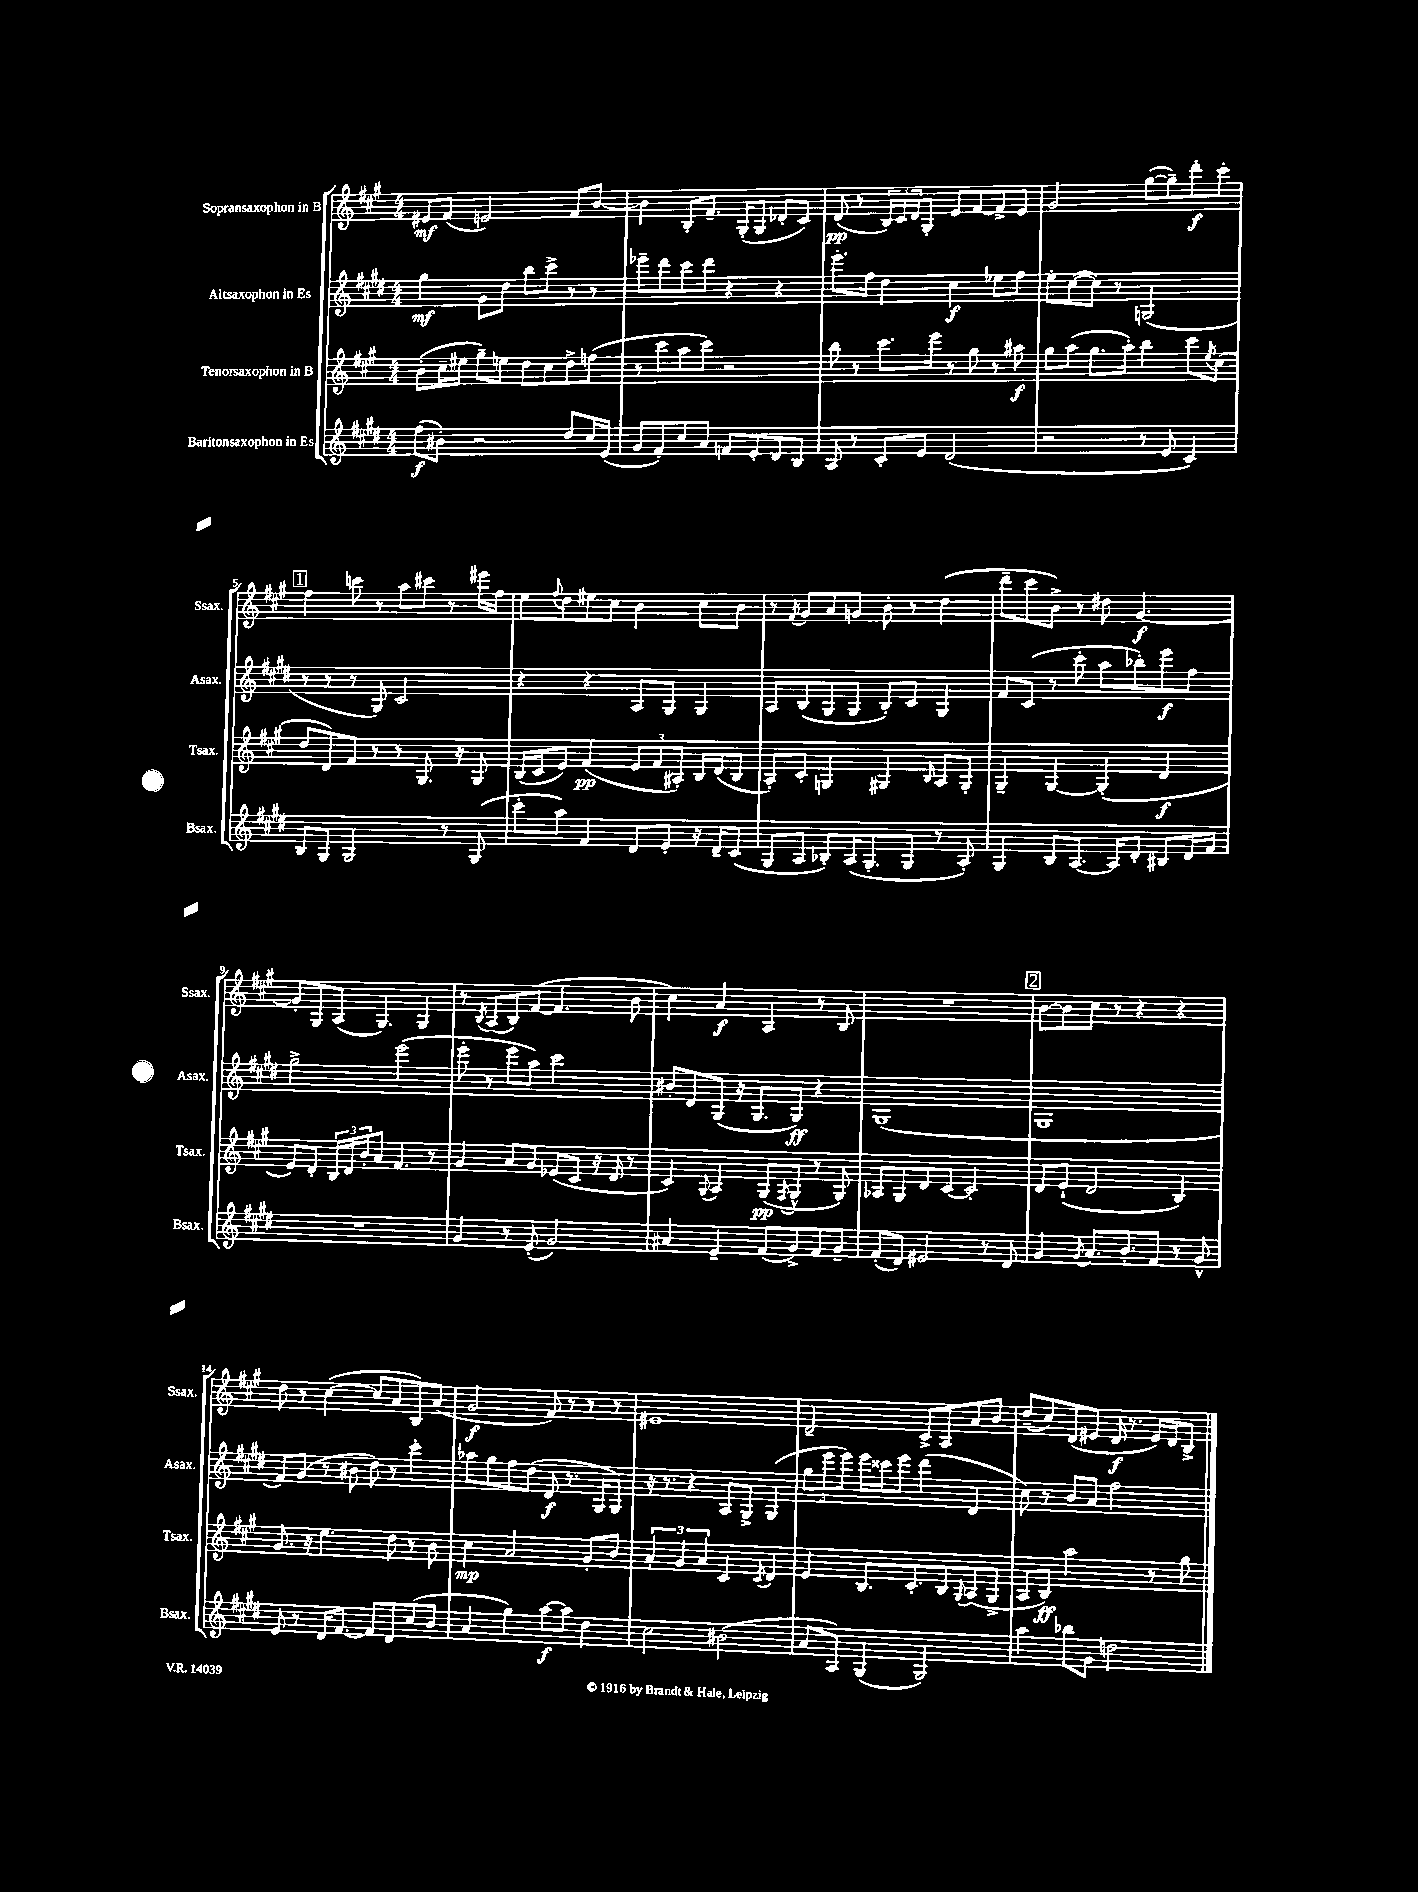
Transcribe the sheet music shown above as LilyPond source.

<<
\new StaffGroup <<
\new Staff = "s0" \with { instrumentName = "Sopransaxophon in B" shortInstrumentName = "Ssax." } {
    \clef treble \key a \major \numericTimeSignature \time 4/4
    eis'8\mf fis'8( e'2) fis'8 b'8~ |
    b'4 b8-. fis'8.-- gis16-.( gis8 des'8-. cis'8) |
    d'8\pp( r8 \tuplet 3/2 { b16) cis'16 d'16 } gis8-. e'8 fis'8~ fis'8-> e'8 |
    gis'2 gis''8~( gis''8--) d'''8-.\f cis'''8-. |
    \mark \markup { \box "1" } fis''4 c'''8 r8 a''8 cis'''8 r8 eis'''16 fis''16 |
    e''8 \appoggiatura { fis''8 } d''8 eis''8 cis''8 b'4 cis''8 b'8 |
    r8 \acciaccatura { fis'8 } gis'8 a'8 g'8 b'8-. r8 d''4( |
    d'''8-- cis'''8 b'8->) r8 dis''8 gis'4.~\f |
    gis'8-. gis8 a8( gis4.) gis4 |
    r8 \acciaccatura { b8 } a8( b8) fis'8~( fis'4. b'8 |
    cis''4) a'4\f a4 r8 b8 |
    R1 |
    \mark \markup { \box "2" } b'8~ b'8 cis''8 r8 r4 r4 |
    d''8 r8 cis''4~( cis''8 a'8 b8) a'8( |
    gis'2\f fis'8) r8 r8 r8 |
    eis'1 |
    d'2-- cis'8-> a8 a'8 b'8 |
    d''8--( cis''8) d'8( eis'8 d'16\f r8. eis'16) d'16 b8-> \bar "|." |
}
\new Staff = "s1" \with { instrumentName = "Altsaxophon in Es" shortInstrumentName = "Asax." } {
    \clef treble \key e \major \numericTimeSignature \time 4/4
    gis''4\mf gis'8 dis''8 b''8 cis'''8-> r8 r8 |
    ees'''8-- dis'''8 cis'''8 dis'''8 r4 r4 |
    e'''8.-. fis''16 dis''4 cis''4\f ees''8 fis''8 |
    e''8-. cis''8~( cis''8) r8 g2( |
    \mark \markup { \box "1" } r8 r8 r8 gis8) cis'2 |
    r4 r4 a8 gis8 gis4 |
    a8 b8( gis8 gis8 b8-.) cis'8 gis4 |
    fis'8 cis'8( r8 cis'''8-. a''8 bes''8-.) e'''8\f fis''8 |
    gis''2-> e'''2( |
    e'''8-. r8 e'''8 a''8) cis'''2 |
    bis'8-. dis'8 gis8( r16 gis8. gis8\ff) r4 |
    gis1( |
    \mark \markup { \box "2" } gis1 |
    fis'8) gis'8( r8 bis'8 dis''8) r8 cis'''4-. |
    aes''8 gis''8 fis''8 dis''8( dis'8\f r8. gis16 gis8) |
    r16 r8. r4 a8 gis8-> gis4( |
    \tuplet 3/2 { gis''8 e'''8 e'''8) } e'''16 cisis'''16 e'''8 dis'''4( dis'4 |
    cis''8) r8 b'8 a'8 fis''2 \bar "|." |
}
\new Staff = "s2" \with { instrumentName = "Tenorsaxophon in B" shortInstrumentName = "Tsax." } {
    \clef treble \key a \major \numericTimeSignature \time 4/4
    b'8-.( cis''16-- eis''16 gis''8--) e''8 d''8 cis''8 d''8-> f''8( |
    r8 cis'''8 a''8 cis'''8) r2 |
    b''8 r8 cis'''8. e'''16 r8 gis''8 r8 ais''8\f |
    gis''8 a''8( gis''8. a''16-.) b''4 cis'''8 \acciaccatura { e''8 } cis''8( |
    \mark \markup { \box "1" } d''8 d'8) fis'8 r8 r8 gis8. r16 gis8 |
    b16( cis'16 e'8) fis'4\pp( \tuplet 3/2 { e'8 fis'8 ais8-.) } b16 d'16( b8 |
    a8-.) cis'8-. g4 gis4 \grace { b16 } a8 gis8-. |
    gis4-- gis4~ gis4-.( d'4\f |
    e'8) d'8-. \tuplet 3/2 { b16 d'16 b'16-. } a'8 fis'4. r8 |
    gis'4 a'8 gis'8 ees'8( cis'8 r16 d'16 r8 |
    cis'4) \appoggiatura { gis8 } a4 gis8\pp( \acciaccatura { fis8 } gis8-^ r8 gis8) |
    aes8 gis8 d'8 cis'8~ cis'2-. |
    \mark \markup { \box "2" } d'8 e'8-!( d'2 b4) |
    gis'8. r16 e''4. d''8 r8 b'8 |
    cis''4\mp a'2 gis'8-. b'8 |
    \tuplet 3/2 { a'4-. gis'4 a'4 } cis'4 \acciaccatura { cis'8 } d'4 |
    e'4 b8. cis'8.-. b8 \appoggiatura { gis8 } a8( gis8-> |
    a8 b8\ff) a''2 r8 gis''8 \bar "|." |
}
\new Staff = "s3" \with { instrumentName = "Baritonsaxophon in Es" shortInstrumentName = "Bsax." } {
    \clef treble \key e \major \numericTimeSignature \time 4/4
    fis''8\f( bis'8-.) r2 dis''8 cis''16 e'16( |
    gis'8 fis'8-.) cis''8 a'8 f'8 e'8-. dis'8 b8 |
    a8 r8 cis'8-. e'8 dis'2( |
    r2 r8 e'8 cis'4) |
    \mark \markup { \box "1" } b8 gis8 gis2 r8 gis8( |
    cis'''8-. a''8) fis'4 dis'8 e'8-. r16 dis'16-- cis'8( |
    gis8 a8 bes8-.) a16( gis8.-. gis8 r8 a8-.) |
    gis4 b8 a8.~ a16 dis'8-. bis8 dis'16 fis'16 |
    R1 |
    gis'4 r8 e'8-.( gis'2) |
    ais'4 e'4-- fis'8( gis'8->) fis'8 gis'8-- |
    fis'8-.( dis'8) eis'2 r8 dis'8 |
    \mark \markup { \box "2" } gis'4 \acciaccatura { gis'8 } a'8. b'8.-. fis'8 r8 gis'8-^ |
    e'8 r8 dis'16 fis'8.~ fis'8 dis'8 cis''8( b'8 |
    a'4 gis''4) a''8~\f a''8 dis''4 |
    cis''2 bis'2( |
    a'8 a8) gis4( gis2) |
    a''4 bes''8 gis'8 d''2 \bar "|." |
}
>>
>>
